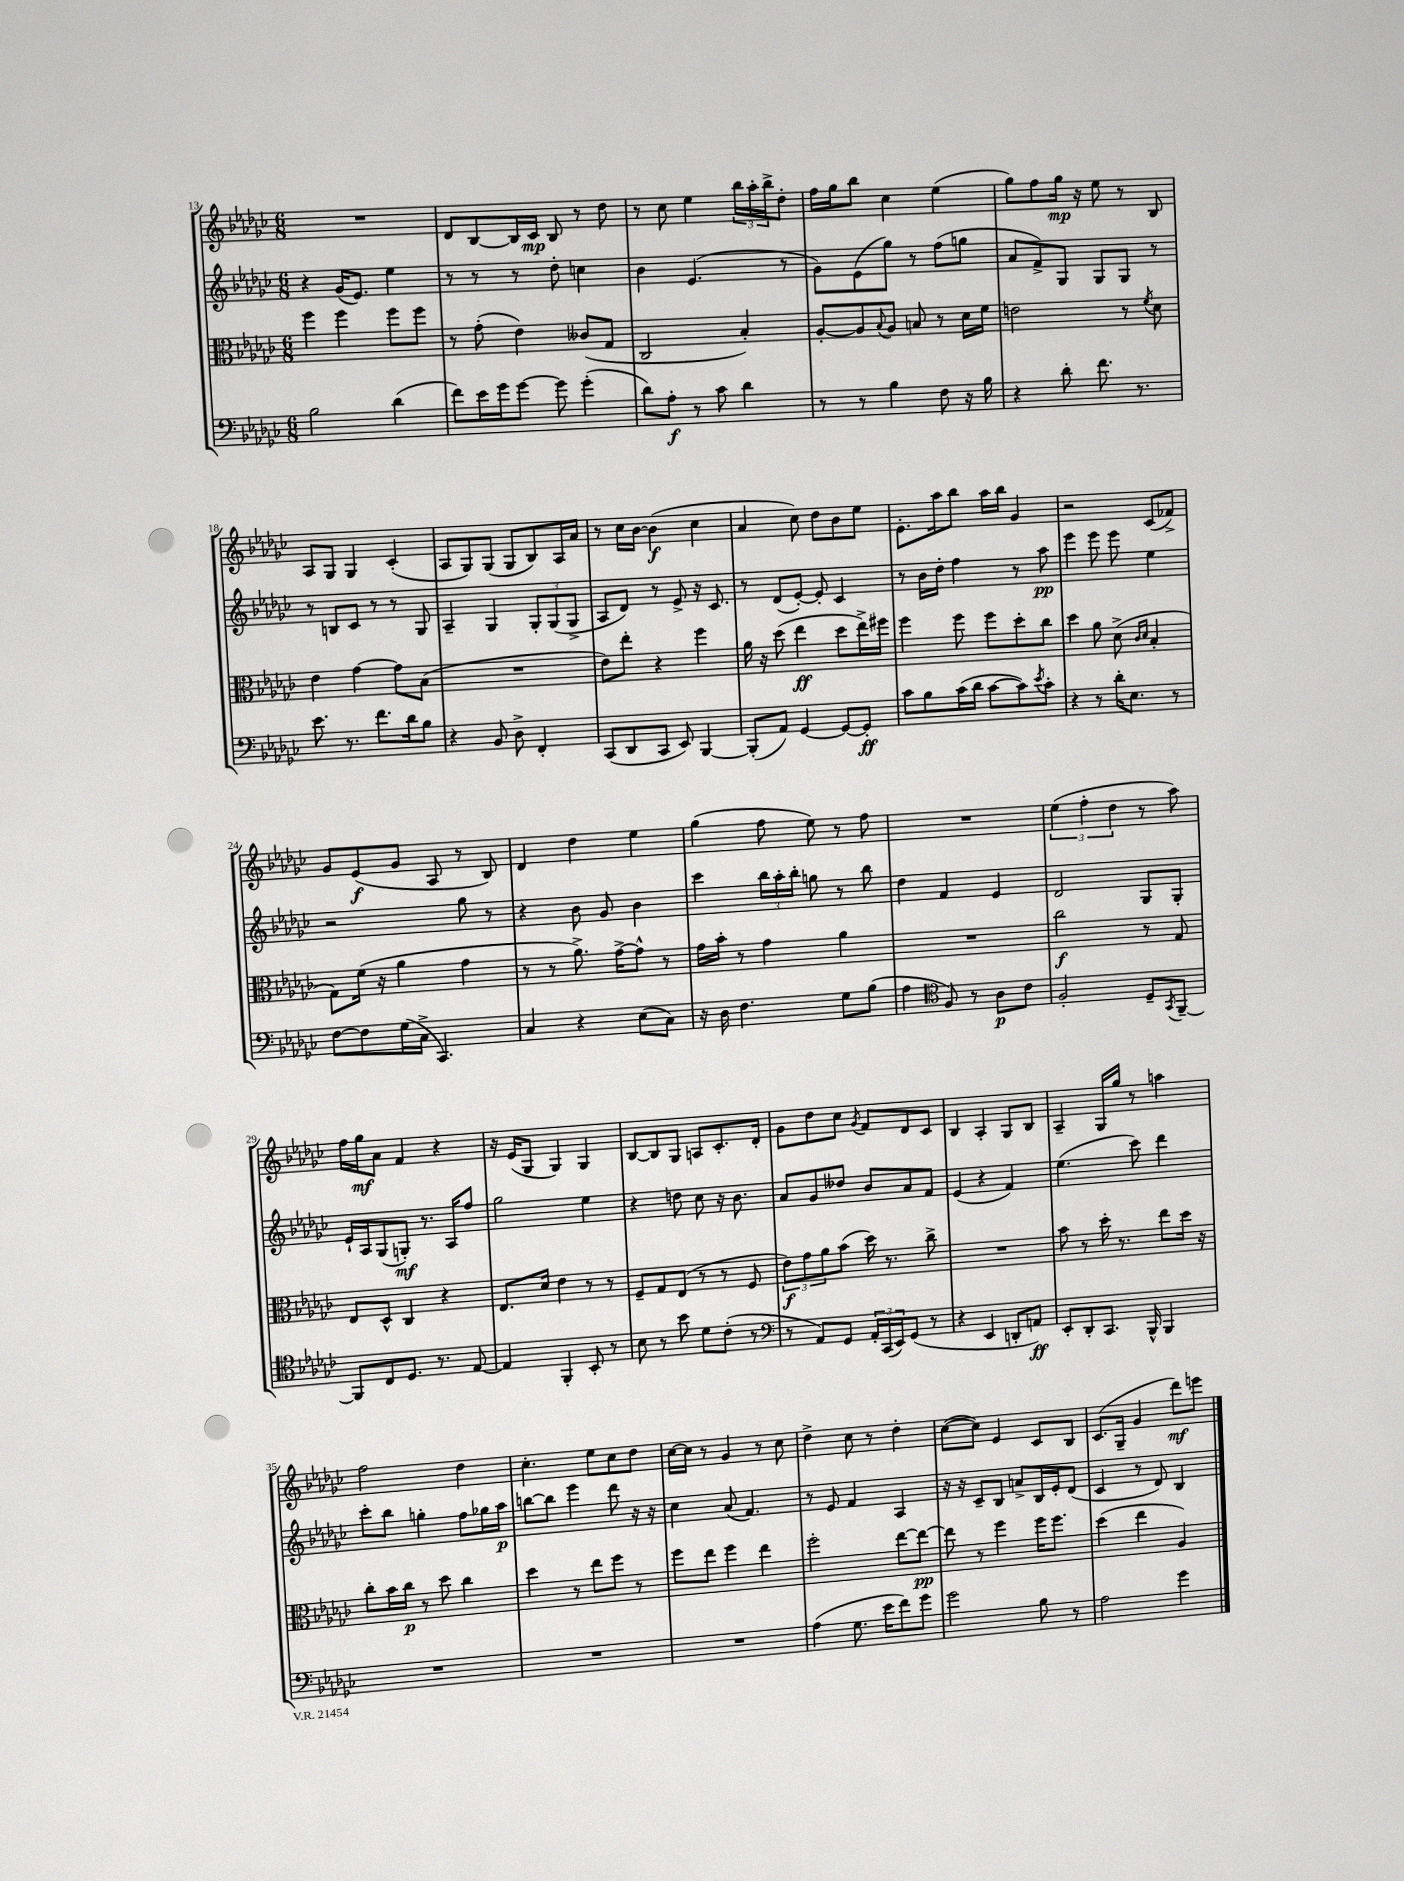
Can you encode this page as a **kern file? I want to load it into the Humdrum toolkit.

**kern	**dynam	**kern	**dynam	**kern	**dynam	**kern	**dynam
*part4	*part4	*part3	*part3	*part2	*part2	*part1	*part1
*staff4	*staff4	*staff3	*staff3	*staff2	*staff2	*staff1	*staff1
*clefF4	*	*clefC3	*	*clefG2	*	*clefG2	*
*k[b-e-a-d-g-c-]	*	*k[b-e-a-d-g-c-]	*	*k[b-e-a-d-g-c-]	*	*k[b-e-a-d-g-c-]	*
*M6/8	*	*M6/8	*	*M6/8	*	*M6/8	*
=13	=13	=13	=13	=13	=13	=13	=13
2B-\	.	4ff\	.	4r	.	2.r	.
.	.	4ff\	.	(16g-/KL	.	.	.
.	.	.	.	8.e-/J)	.	.	.
(4d-\	.	8ff\L	.	4ee-\	.	.	.
.	.	8ff\J	.	.	.	.	.
=14	=14	=14	=14	=14	=14	=14	=14
8f\L)	.	8r	.	8r	.	8d-/L	.
16e-\L	.	(8g-'\	.	8r	.	[8B-/	.
16g-\J	.	.	.	.	.	.	.
[8g-\J	.	4e-\)	.	8r	.	16B-/L]	.
.	.	.	.	.	.	16c-/JJ	mp
8g-\]	.	.	.	8dd-'\	.	8B-/	.
(4g-'\	.	(8c--X/L	.	4ccn\	.	8r	.
.	.	8G-/J	.	.	.	8dd-\	.
=15	=15	=15	=15	=15	=15	=15	=15
8d-\L)	.	2C-/	.	4b-\	.	8r	.
8A-'\J	f	.	.	.	.	8cc-\	.
8r	.	.	.	(4.e-/	.	4ee-\	.
8c-\	.	.	.	.	.	.	.
4d-\	.	4B-'/)	.	.	.	24bb-\LL	.
.	.	.	.	.	.	24aa-'\	.
.	.	.	.	.	.	24bb-^\J	.
.	.	.	.	8r	.	8dd-'\J	.
=16	=16	=16	=16	=16	=16	=16	=16
8r	.	[8A-'/L	.	8g-\L)	.	16ff\LL	.
.	.	.	.	.	.	16gg-\J	.
8r	.	8A-/]	.	(8e-\	.	8bb-\J	.
.	.	8qqB-/	.	.	.	.	.
4B-\	.	8A-/J	.	8gg-\J)	.	4cc-\	.
.	.	8Bn/	.	8r	.	.	.
8F\	.	8r	.	(8ff\L	.	(4ee-\	.
16r	.	16d-\LL	.	8ggn\J	.	.	.
16B-\	.	16f\JJ	.	.	.	.	.
=17	=17	=17	=17	=17	=17	=17	=17
4r	.	2en\	.	8a-/L	.	8gg-\L)	.
.	.	.	.	8f^/)	.	8ff\	.
8d-'\	.	.	.	8G-/J	.	16gg-\Jk	mp
.	.	.	.	.	.	16r	.
8.f\	.	.	.	8G-/L	.	8ee-\	.
.	.	8r	.	8G-/J	.	8r	.
8.r	.	.	.	.	.	.	.
.	.	8qf/	.	.	.	.	.
.	.	8d-\	.	8r	.	8B-/	.
!!LO:LB:g=z
=18	=18	=18	=18	=18	=18	=18	=18
8.e-\	.	4e-\	.	8r	.	8A-/L	.
.	.	.	.	8Bn/L	.	8G-/J	.
8.r	.	.	.	.	.	.	.
.	.	[4g-\	.	8c-/J	.	4G-/	.
8.f\L	.	.	.	8r	.	.	.
.	.	8g-\L]	.	8r	.	(4c-'/	.
16d-\k	.	.	.	.	.	.	.
8B-\J	.	(8B-\J	.	8G-/	.	.	.
=19	=19	=19	=19	=19	=19	=19	=19
4r	.	2.r	.	4A-~/	.	8A-/L	.
.	.	.	.	.	.	8G-/)	.
8BB-/	.	.	.	4G-/	.	(8G-/J	.
8D-^\	.	.	.	.	.	8G-/L	.
4FF'/	.	.	.	12G-'/L	.	8B-/)	.
.	.	.	.	(12G-/	.	.	.
.	.	.	.	.	.	16A-/L	.
.	.	.	.	12G-^/J	.	.	.
.	.	.	.	.	.	16a-/JJ	.
=20	=20	=20	=20	=20	=20	=20	=20
(8CC-/L	.	8e-\L)	.	8A-/L	.	8r	.
8DD-/	.	8ee-'\J	.	8d-/J)	.	16cc-\LL	.
.	.	.	.	.	.	[16b-\JJ	.
8CC-/J	.	4r	.	8r	.	(4b-\]	f
8EE-/)	.	.	.	8e-^/	.	.	.
[4BBB-/	.	4ff\	.	16r	.	4cc-\	.
.	.	.	.	8.c-/	.	.	.
=21	=21	=21	=21	=21	=21	=21	=21
(8BBB-'/L]	.	16a-\	.	8r	.	4a-/	.
.	.	16r	.	.	.	.	.
8AA-/J)	.	(8dd-\	.	(8d-/L	.	.	.
[4GG-/	.	4ee-\	ff	[8e-'/J)	.	8cc-\)	.
.	.	.	.	8e-'/]	.	8dd-\L	.
8GG-/L_	.	8dd-\L	.	4c-/	.	8b-\	.
8GG-'/J]	ff	16ee-^\L)	.	.	.	8ee-\J	.
.	.	16ff#X\JJ	.	.	.	.	.
=22	=22	=22	=22	=22	=22	=22	=22
8c-\L	.	4ff\	.	8r	.	8.e-'\L	.
8B-\	.	.	.	16b-\LL	.	.	.
.	.	.	.	16dd-'\JJ	.	16aa-\k	.
(16c-\L	.	8ff\	.	4ff\	.	8bb-\J	.
16d-\JJ	.	.	.	.	.	.	.
[8c-\L	.	8ff\L	.	.	.	16aa-\LL	.
.	.	.	.	.	.	16bb-\JJ	.
8c-\])	.	8dd-'\	.	8r	.	4g-/	.
8qe-/	.	.	.	.	.	.	.
8c-'\J	.	8cc-\J	.	8aa-\	pp	.	.
=23	=23	=23	=23	=23	=23	=23	=23
4r	.	4dd-\	.	4eee-\	.	2r	.
8r	.	8a-\	.	8eee-\	.	.	.
16d-'\KL	.	(8d-^\	.	8eee-\	.	.	.
8.E-\J	.	.	.	.	.	.	.
.	.	16qqc-/LL	.	.	.	.	.
.	.	16qqd-/JJ	.	.	.	.	.
.	.	4B-'/	.	4ee-\	.	(8c-/L	.
8r	.	.	.	.	.	8f-X^/J)	.
!!LO:LB:g=z
=24	=24	=24	=24	=24	=24	=24	=24
[8F\L	.	8G-\L)	.	2r	.	8g-/L	.
8F\]	.	(16f\Jk	.	.	.	(8e-/	f
.	.	16r	.	.	.	.	.
(16G-\L	.	4a-\	.	.	.	8g-/J	.
16C-^\JJ	.	.	.	.	.	.	.
4.CC-/)	.	.	.	.	.	8A-/	.
.	.	4g-\	.	8gg-\	.	8r	.
.	.	.	.	8r	.	8B-/)	.
=25	=25	=25	=25	=25	=25	=25	=25
4C-/	.	8r	.	4r	.	4d-/	.
.	.	8r	.	.	.	.	.
4r	.	8.a-^\)	.	8b-\	.	4dd-\	.
.	.	.	.	8g-/	.	.	.
.	.	[16g-^\KL	.	.	.	.	.
(8E-\L	.	8g-^^\J]	.	4b-\	.	4ee-\	.
8C-\J)	.	8r	.	.	.	.	.
=26	=26	=26	=26	=26	=26	=26	=26
16r	.	16g-\LL	.	4ccc-\	.	(4gg-\	.
16D-\	.	16b-'\JJ	.	.	.	.	.
4.F\	.	8r	.	.	.	.	.
.	.	4g-\	.	24bb-\LL	.	8ff\	.
.	.	.	.	24aa-'\	.	.	.
.	.	.	.	24bb-'\JJ	.	.	.
.	.	.	.	8ggn\	.	8ee-\)	.
8G-\L	.	4a-\	.	8r	.	8r	.
(8B-\J	.	.	.	8bb-\	.	8ff\	.
=27	=27	=27	=27	=27	=27	=27	=27
4A-\	.	2.r	.	4dd-\	.	2.r	.
*clefC4	*	*	*	*	*	*	*
8F/)	.	.	.	4f/	.	.	.
8r	.	.	.	.	.	.	.
8A-\L	p	.	.	4e-/	.	.	.
8c-\J	.	.	.	.	.	.	.
=28	=28	=28	=28	=28	=28	=28	=28
2F'/	.	2cc-\	f	2d-/	.	(6ee-\	.
.	.	.	.	.	.	6ff'\	.
.	.	.	.	.	.	6dd-\	.
8D-~/L	.	8r	.	8G-/L	.	8r	.
8qGG-/	.	.	.	.	.	.	.
[8FF~/J	.	8G-/	.	8G-'/J	.	8aa-\)	.
!!LO:LB:g=z
=29	=29	=29	=29	=29	=29	=29	=29
8FF/L]	.	8E-/L	.	16e-`/LL	.	16ff\LL	.
.	.	.	.	16A-/J	.	16gg-\J	mf
8C-/	.	8D-^^/J	.	(8G-/	.	8a-\J	.
8.D-/J	.	4C-/	.	8Gn'/J)	mf	4f/	.
.	.	.	.	8.r	.	.	.
8.r	.	.	.	.	.	.	.
.	.	4r	.	.	.	4r	.
.	.	.	.	16A-/KL	.	.	.
[8E-/	.	.	.	8ff/J	.	.	.
=30	=30	=30	=30	=30	=30	=30	=30
4E-/]	.	8.E-/L	.	2gg-\	.	16r	.
.	.	.	.	.	.	(16e-/KL	.
.	.	.	.	.	.	8G-/J	.
.	.	16d-/Jk	.	.	.	.	.
4FF'/	.	4e-\	.	.	.	4G-/)	.
8BB-'/	.	8r	.	4ee-\	.	4G-/	.
8r	.	8r	.	.	.	.	.
=31	=31	=31	=31	=31	=31	=31	=31
8B-\	.	8F~/L	.	4r	.	[8B-/L	.
8r	.	8G-/	.	.	.	8B-/]	.
8b-\	.	(8E-/J	.	8ddn\	.	8G-/J	.
8d-\L	.	8r	.	8cc-\	.	8An/L	.
(8c-'\J	.	8r	.	16r	.	8.c-'/	.
.	.	.	.	8.b-\	.	.	.
8r	.	8F/	.	.	.	.	.
.	.	.	.	.	.	16d-'/Jk	.
=32	=32	=32	=32	=32	=32	=32	=32
*clefF4	*	*	*	*	*	*	*
8r	.	12e-\L)	f	8a-/L	.	8g-\L	.
.	.	12g-\	.	.	.	.	.
8AA-/L)	.	.	.	8g-/	.	8dd-\	.
.	.	12a-\	.	.	.	.	.
8GG-/J	.	(8b-\J	.	8dd--X/J	.	8cc-\J	.
.	.	.	.	.	.	8qg-/	.
24AA-'/LL	.	16dd-\)	.	8b-/L	.	8f/L	.
(24CC-/	.	.	.	.	.	.	.
.	.	8.r	.	.	.	.	.
24EE-/J)	.	.	.	.	.	.	.
(8GG-/J	.	.	.	8a-/	.	8d-/	.
8r	.	8cc-^\	.	8f/J	.	8c-/J	.
=33	=33	=33	=33	=33	=33	=33	=33
4r	.	2.r	.	(4e-/	.	4B-/	.
4EE-/	.	.	.	4r	.	4A-'/	.
8DDn'/L	.	.	.	4f/)	.	8G-/L	.
8AAn/J)	ff	.	.	.	.	8B-/J	.
=34	=34	=34	=34	=34	=34	=34	=34
8EE-'/L	.	8b-\	.	(4.ee-\	.	4A-~/	.
8DD-'/	.	8r	.	.	.	.	.
8.CC-/J	.	16dd-'\	.	.	.	16G-/LL	.
.	.	8.r	.	.	.	16gg-/JJ	.
.	.	.	.	8ccc-\)	.	8r	.
16BBB-^^/	.	.	.	.	.	.	.
4BBB-/	.	8ee-\L	.	4ddd-\	.	4aan\	.
.	.	16dd-\Jk	.	.	.	.	.
.	.	16r	.	.	.	.	.
!!LO:LB:g=z
=35	=35	=35	=35	=35	=35	=35	=35
2.r	.	8cc-'\L	.	8ccc-'\L	.	2ff\	.
.	.	16b-\L	.	8bb-\J	.	.	.
.	.	16cc-\JJ	p	.	.	.	.
.	.	8r	.	4ggn'\	.	.	.
.	.	8dd-\	.	.	.	.	.
.	.	4cc-\	.	8ff\L	.	4dd-\	.
.	.	.	.	16gg-X\L	.	.	.
.	.	.	.	16aa-\JJ	p	.	.
=36	=36	=36	=36	=36	=36	=36	=36
2.r	.	4dd-\	.	[8bbn\L	.	4.cc-'\	.
.	.	.	.	8bb\J]	.	.	.
.	.	8r	.	4eee-\	.	.	.
.	.	8ee-\L	.	.	.	8ee-\L	.
.	.	8ff\J	.	8ddd-\	.	8cc-\	.
.	.	8r	.	16r	.	8dd-\J	.
.	.	.	.	16r	.	.	.
=37	=37	=37	=37	=37	=37	=37	=37
2.r	.	8ff\L	.	4cc-\	.	[16cc-\LL	.
.	.	.	.	.	.	16cc-\JJ]	.
.	.	8ee-\J	.	.	.	8r	.
.	.	4ff\	.	(8a-/	.	4g-/	.
.	.	.	.	4.f/)	.	.	.
.	.	4ee-\	.	.	.	8r	.
.	.	.	.	.	.	8cc-\	.
=38	=38	=38	=38	=38	=38	=38	=38
(4A-\	.	2ff'\	.	8r	.	4dd-^\	.
.	.	.	.	8e-/	.	.	.
8.G-\	.	.	.	4f/	.	8cc-\	.
.	.	.	.	.	.	8r	.
16e-\KL	.	.	.	.	.	.	.
8f\)	.	[8ee-\L	.	4A-/	.	4dd-'\	.
8g-\J	.	8ee-\J_	pp	.	.	.	.
=39	=39	=39	=39	=39	=39	=39	=39
2g-\	.	8ee-\]	.	16r	.	([8cc-\L	.
.	.	.	.	16r	.	.	.
.	.	8r	.	8c-~/L	.	8cc-\J])	.
.	.	4ff\	.	8B-/J	.	4e-/	.
.	.	.	.	8an^/L	.	.	.
8B-\	.	16ff\KL	.	16B-/L	.	8c-/L	.
.	.	8.ff\J	.	16e-'/J	.	.	.
8r	.	.	.	(8d-/J	.	8B-/J	.
=40	=40	=40	=40	=40	=40	=40	=40
2A-\	.	(4dd-\	.	4c-/	.	(8.c-/L	.
.	.	.	.	.	.	16G-~/Jk	.
.	.	4ee-\	.	8r	.	4g-/	.
.	.	.	.	8d-/)	.	.	.
4g-\	.	4A-/)	.	4B-/	.	8ddd-\L)	mf
.	.	.	.	.	.	8eeen\J	.
==	==	==	==	==	==	==	==
*-	*-	*-	*-	*-	*-	*-	*-
